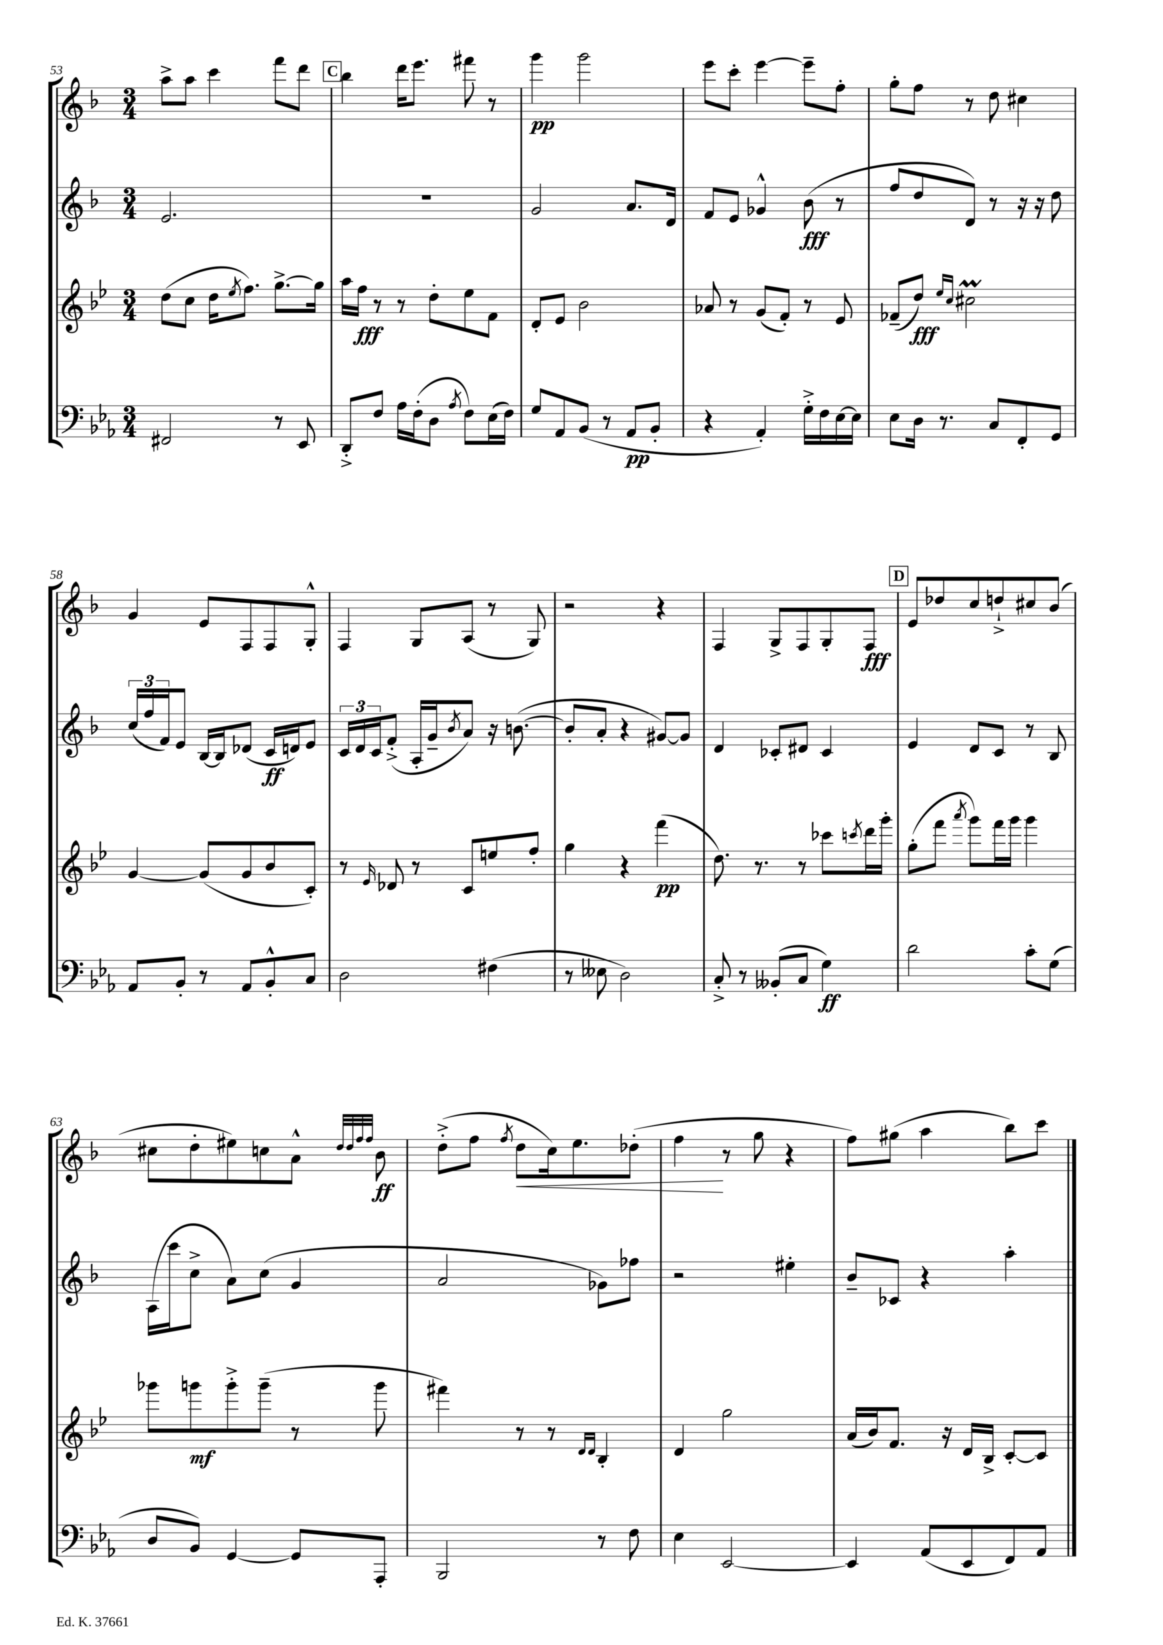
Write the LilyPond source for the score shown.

<<
\new StaffGroup <<
\new Staff = "s0" {
    \clef treble \key f \major \numericTimeSignature \time 3/4
    a''8-> a''8 c'''4 f'''8 d'''8 |
    \mark \markup { \box "C" } bes''4 d'''16 e'''8. fis'''8 r8 |
    g'''4\pp g'''2 |
    e'''8 c'''8-. e'''4~ e'''8-- f''8-. |
    g''8-. f''8 r8 d''8 cis''4 |
    g'4 e'8 f8 f8 g8-.-^ |
    f4 g8 a8( r8 g8) |
    r2 r4 |
    f4 g8-> f8 g8-. f8\fff |
    \mark \markup { \box "D" } e'8 des''8 c''8 d''8-!-> cis''8 bes'8( |
    cis''8 d''8-. eis''8) c''8 a'8-^ \grace { d''32 d''32 f''32 f''32 } bes'8\ff |
    d''8-.->( f''8 \acciaccatura { f''8 } d''8\< c''16) e''8. des''8-.( |
    f''4\! r8 g''8 r4 |
    f''8) gis''8( a''4 bes''8) c'''8 \bar "|." |
}
\new Staff = "s1" {
    \clef treble \key f \major \numericTimeSignature \time 3/4
    e'2. |
    \mark \markup { \box "C" } R2. |
    g'2 a'8. d'16 |
    f'8 e'8 ges'4-^ bes'8\fff( r8 |
    f''8 d''8 d'8) r8 r16 r16 d''8 |
    \tuplet 3/2 { c''16( f''16 f'16) } e'8 bes16~ bes16 des'8( c'16\ff d'16) e'8 |
    \tuplet 3/2 { c'16 d'16 c'16 } f'8-.->( a16-. g'16-- \acciaccatura { bes'8 } a'8) r16 b'8.~( |
    b'8-. a'8-. r4 gis'8~) gis'8 |
    d'4 ces'8-. dis'8 ces'4 |
    \mark \markup { \box "D" } e'4 d'8 c'8 r8 bes8 |
    a16( c'''16 c''8-> a'8) c''8( g'4 |
    a'2 ges'8) fes''8 |
    r2 eis''4-. |
    bes'8-- ces'8 r4 a''4-. \bar "|." |
}
\new Staff = "s2" {
    \clef treble \key bes \major \numericTimeSignature \time 3/4
    d''8( c''8 d''16 \acciaccatura { ees''8 } f''8.) g''8.~-> g''16 |
    \mark \markup { \box "C" } a''16 f''16\fff r8 r8 d''8-. ees''8 f'8 |
    d'8-. ees'8 bes'2 |
    aes'8 r8 g'8( f'8-.) r8 ees'8 |
    fes'8--( d''8\fff) \grace { ees''16 c''16 } cis''2\prall |
    g'4~ g'8( g'8 bes'8 c'8-.) |
    r8 \grace { ees'16 } des'8 r8 c'8 e''8 f''8-. |
    g''4 r4 f'''4\pp( |
    d''8.) r8. r8 ces'''8 \acciaccatura { c'''8 } d'''16 g'''16-. |
    \mark \markup { \box "D" } g''8-.( f'''8 \acciaccatura { a'''8 } g'''8) f'''16 g'''16 g'''4 |
    ges'''8 g'''8\mf g'''8-.-> g'''8--( r8 g'''8 |
    fis'''4) r8 r8 \grace { d'16 d'16 } bes4-. |
    d'4 g''2 |
    a'16( bes'16) f'8. r16 d'16 bes16-> c'8~-. c'8 \bar "|." |
}
\new Staff = "s3" {
    \clef bass \key ees \major \numericTimeSignature \time 3/4
    fis,2 r8 ees,8 |
    \mark \markup { \box "C" } d,8-.-> f8 aes16 f16-.( d8 \acciaccatura { aes8 } f8) ees16( f16) |
    g8 aes,8 bes,8( r8 aes,8\pp bes,8-. |
    r4 aes,4-.) g16-.-> f16 ees16~ ees16 |
    ees8 d16 r8. c8 f,8-. g,8 |
    aes,8 bes,8-. r8 aes,8 bes,8-.-^ c8 |
    d2 fis4( |
    r8 eeses8 d2) |
    c8-.-> r8 beses,8-.( c8 g4\ff) |
    \mark \markup { \box "D" } d'2 c'8-. g8( |
    d8 bes,8) g,4~ g,8 aes,,8-. |
    bes,,2 r8 f8 |
    ees4 ees,2~ |
    ees,4 aes,8( ees,8 f,8) aes,8 \bar "|." |
}
>>
>>
\layout { \context { \Score currentBarNumber = #53 } }
